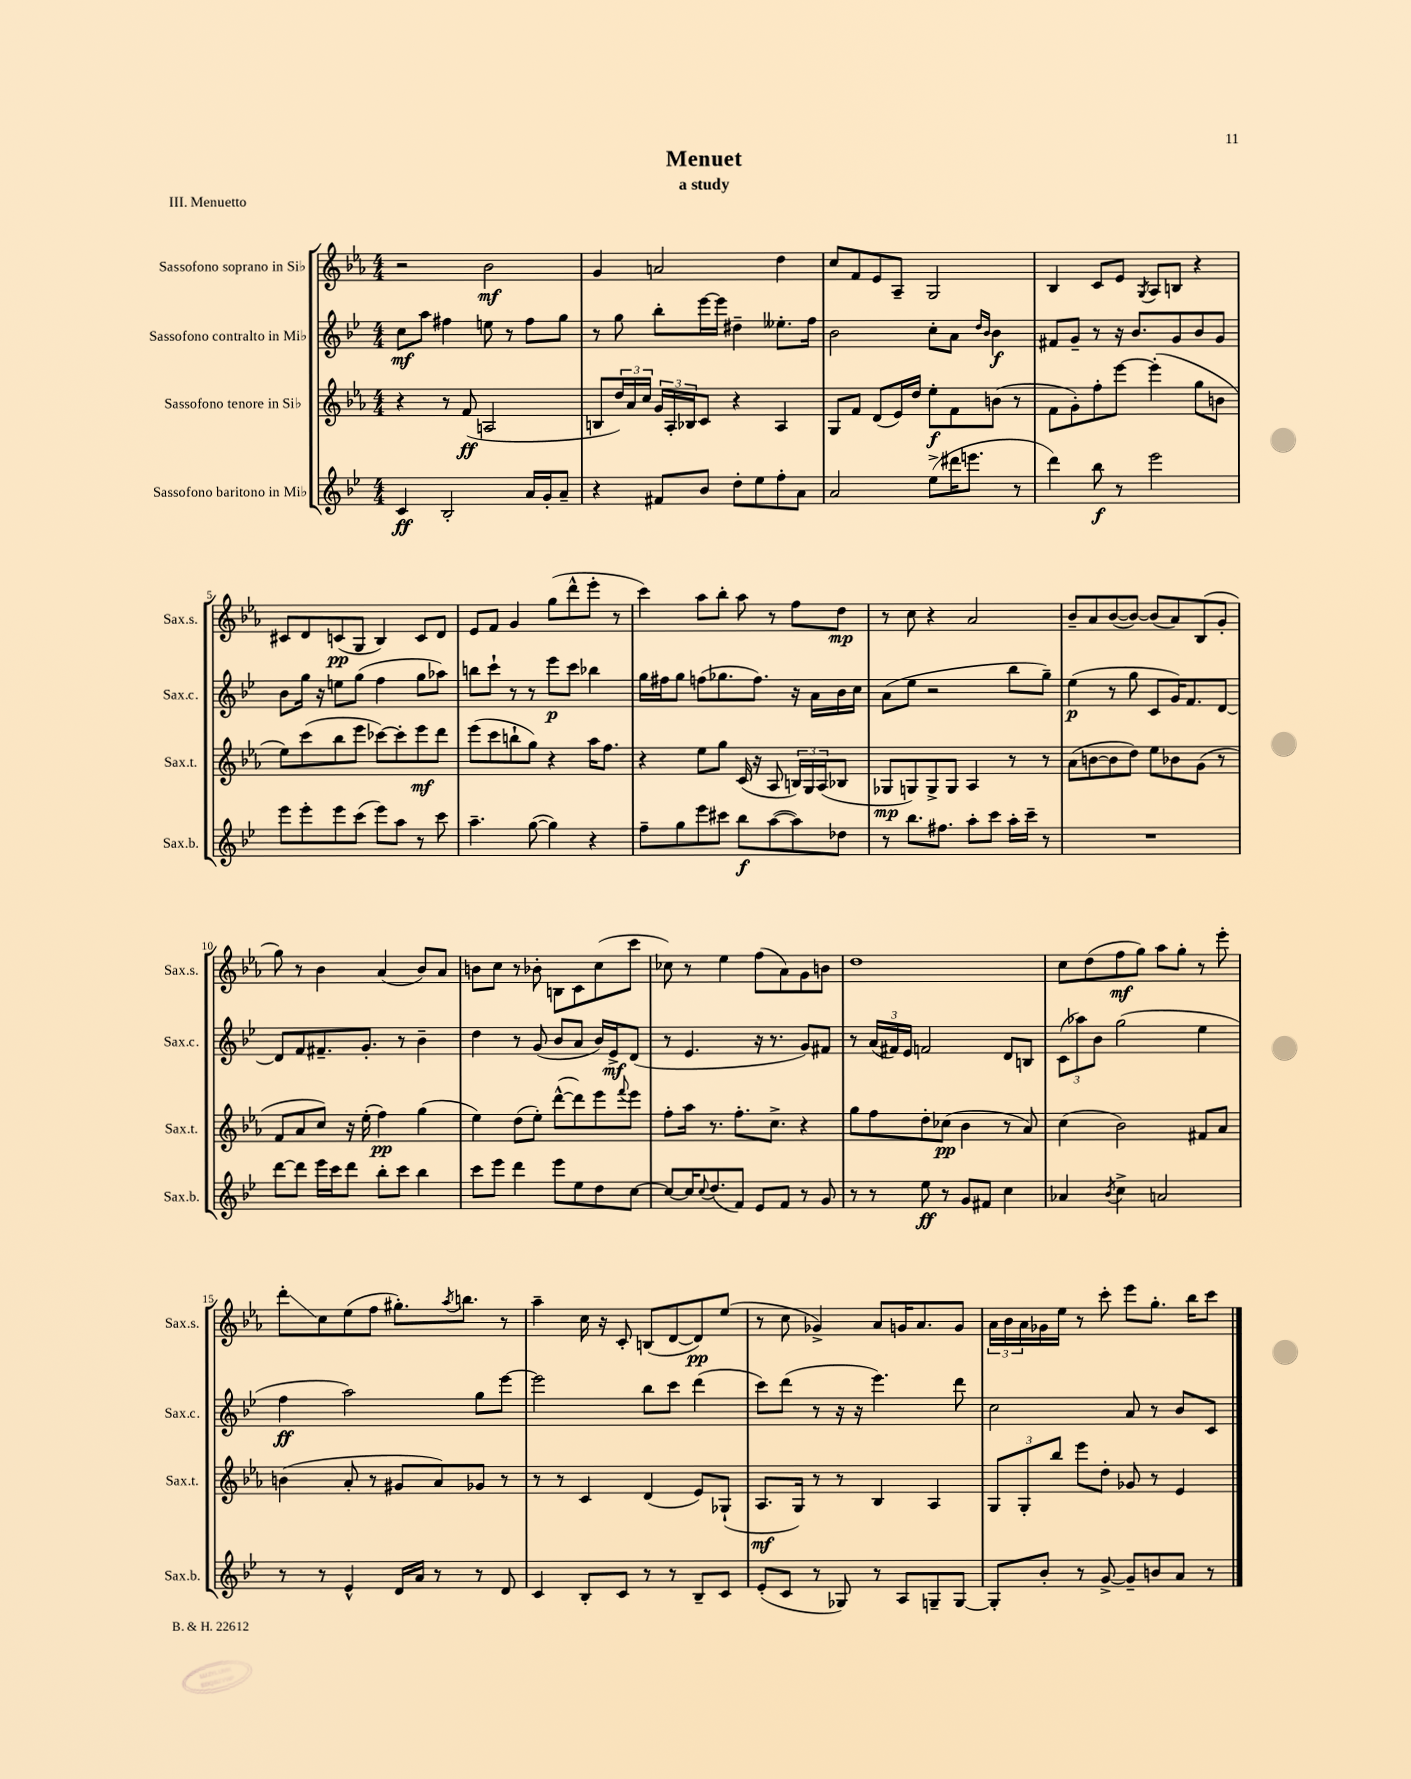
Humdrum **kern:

**kern	**kern	**kern	**kern
*staff4	*staff3	*staff2	*staff1
*clefG2	*clefG2	*clefG2	*clefG2
*k[b-e-]	*k[b-e-a-]	*k[b-e-]	*k[b-e-a-]
*M4/4	*M4/4	*M4/4	*M4/4
4c	4r	8cc	2r
.	.	8aa	.
2B-'	8r	4ff#	.
.	(8f	.	.
.	2A	8ee	2b-
.	.	8r	.
16a	.	8ff#	.
16g'	.	.	.
8a~	.	8gg	.
=	=	=	=
4r	8B	8r	4g
.	24dd)	8gg	.
.	24a-	.	.
.	24cc	.	.
8f#	24g	8bb-'	2a
.	24A-'	.	.
.	24B-	.	.
8b-	8c	[16eee-	.
.	.	16eee-]	.
8dd'	4r	4dd#~	.
8ee-	.	.	.
8ff'	4A-	8.ee--'	4dd
8a	.	.	.
.	.	16ff	.
=	=	=	=
2a	8G	2b-	8cc
.	8f	.	8f
.	(8d	.	8e-
.	16e-)	.	8A-~
.	16dd	.	.
(8ee-^	8ee-'	8cc'	2G
16ddd#	8f	8a	.
8.eee	.	.	.
.	.	16qqdd	.
.	.	16qqb-	.
.	(8b	4b-	.
8r	8r	.	.
=	=	=	=
4ddd)	8f	8f#	4B-
.	8g')	8g~	.
8bb-	8ff'	8r	8c
8r	[8eee-	16r	8e-
.	.	8.b-	.
.	.	.	8qG
2eee-	(4eee-']	.	8A-
.	.	8g	8B
.	8gg	8b-	4r
.	8b	8g	.
=	=	=	=
8eee-	8ee-)	8b-	8c#
8eee-'	(8ccc	16gg	8d
.	.	16r	.
8eee-	8bb-	8ee	(8c
(8ccc	8eee-	(8gg	8G
8eee-)	[8ccc-)	4ff	4B-)
8aa	8ccc-']	.	.
8r	8eee-	8gg	8c
8ccc	8ddd	8aa-)	8d
=	=	=	=
4.aa~	(8eee-	8bb	8e-
.	8ccc	8ccc`	8f
.	8bb`	8r	4g
([8gg	8gg)	8r	.
4gg])	4r	8eee-	(8gg
.	.	8ccc	8ddd^^
4r	16aa-	4bb-	8eee-'
.	8.ff	.	.
.	.	.	8r
=	=	=	=
8ff~	4r	16gg	4ccc)
.	.	16ff#	.
8gg	.	8gg	.
8eee-	8ee-	(8ff	8aa-
8ccc#	8gg	8.gg-	8bb-'
8bb-	(16c	.	8aa-
.	16r	8.ff)	.
([8aa	8A-	.	8r
8aa])	24B)	16r	8ff
.	24G	.	.
.	.	16a	.
.	(24A-	.	.
8dd-	8B-	16b-	8dd
.	.	16cc	.
=	=	=	=
8r	8G-	(8a	8r
8.bb-	8G)	8ee-	8cc
.	8G^	2r	4r
8.ff#	.	.	.
.	8G	.	.
8aa'	4A-	.	2a-
8ccc	.	.	.
16aa'	8r	8bb-	.
16ccc~	.	.	.
8r	8r	8gg~)	.
=	=	=	=
1r	(8a-	(4ee-	8b-~
.	[8b	.	8a-
.	8b]	8r	([8b-
.	8dd)	8gg	8b-_)
.	8ee-	8c	(8b-]
.	8b-	16g)	8a-)
.	.	8.f	.
.	(8g	.	(8B-
.	8r	[8d	8g'
=	=	=	=
[8ddd	8f	8d]	8gg)
8ddd]	8a-	8f	8r
16eee-	8cc)	8.f#~	4b-
16ccc	.	.	.
8ddd	16r	.	.
.	(16ee-'	8.g'	.
8bb-'	4ff)	.	(4a-
8ccc	.	8r	.
4bb-	(4gg	4b-~	8b-)
.	.	.	8a-
=	=	=	=
8ccc	4ee-)	4dd	8b
8eee-	.	.	8cc
4ddd	(8dd	8r	8r
.	8ee-')	(8g	8b-'
8eee-	([8ddd^^	8b-	8B
8ee-	8ddd])	8a	8c
8dd	8eee-	16b-)	(8cc
.	.	16e-^	.
.	8qqfff	.	.
[8cc	8eee-	(8d	8ccc
=	=	=	=
8cc_	8ff'	8r	8cc-)
16cc]	16aa-	4.e-	8r
8qqcc	.	.	.
(8.dd	8.r	.	.
.	.	.	4ee-
8f)	8.ff'	.	.
8e-	.	16r	(8ff
.	8.cc^	8.r	.
8f	.	.	8a-)
8r	4r	8g)	8g
8g	.	8f#	8b
=	=	=	=
8r	8gg	8r	1dd
8r	8ff	(24a	.
.	.	24f#)	.
.	.	24e-	.
8ee-	8dd'	2f	.
8r	(8cc-	.	.
8g	4b-	.	.
8f#	.	.	.
4cc	8r	8d	.
.	8a-)	8B	.
=	=	=	=
4a-	(4cc	(12c	8cc
.	.	12aa-)	.
.	.	.	(8dd
.	.	12b-	.
8qb-	.	.	.
4cc^	2b-)	(2gg	8ff
.	.	.	8gg)
2a	.	.	8aa-
.	.	.	8gg'
.	8f#	4ee-	8r
.	8a-	.	8eee-'
=	=	=	=
8r	(4b	4ff	8ddd'
8r	.	.	8cc
4e-^^	8a-'	2aa)	(8ee-
.	8r	.	8ff
16d	8g#	.	8.gg#')
16a	.	.	.
8r	8a-)	.	.
.	.	.	8qaa-
.	.	.	8.bb
8r	8g-	8gg	.
8d	8r	[8eee-	8r
=	=	=	=
4c	8r	2eee-]	4aa-~
.	8r	.	.
8B-'	4c	.	16cc
.	.	.	16r
8c	.	.	8c'
8r	(4d	8bb-	(8B
8r	.	8ccc	[8d
8B-~	8e-)	(4ddd	8d])
8c	(8G-`	.	(8ee-
=	=	=	=
(8e-'	8.A-	8ccc)	8r
8c	.	(8ddd	8cc
.	16G)	.	.
8r	8r	8r	4g-^)
8G-)	8r	16r	.
.	.	16r	.
8r	4B-	4.eee-)	8a-
8A	.	.	16g
.	.	.	8.a-
8G~	4A-	.	.
[8G	.	8ddd	8g
=	=	=	=
8G']	12G	2cc	24a-
.	.	.	24b-
.	12G'	.	24a-
8b-'	.	.	16g-
.	12bb-	.	.
.	.	.	16ee-
8r	8eee-	.	8r
[8g^	8dd'	.	8ccc'
8g~]	8g-	8a	8eee-
8b	8r	8r	8.gg'
8a	4e-	8b-	.
.	.	.	16bb-
8r	.	8c	8ccc
==	==	==	==
*-	*-	*-	*-
